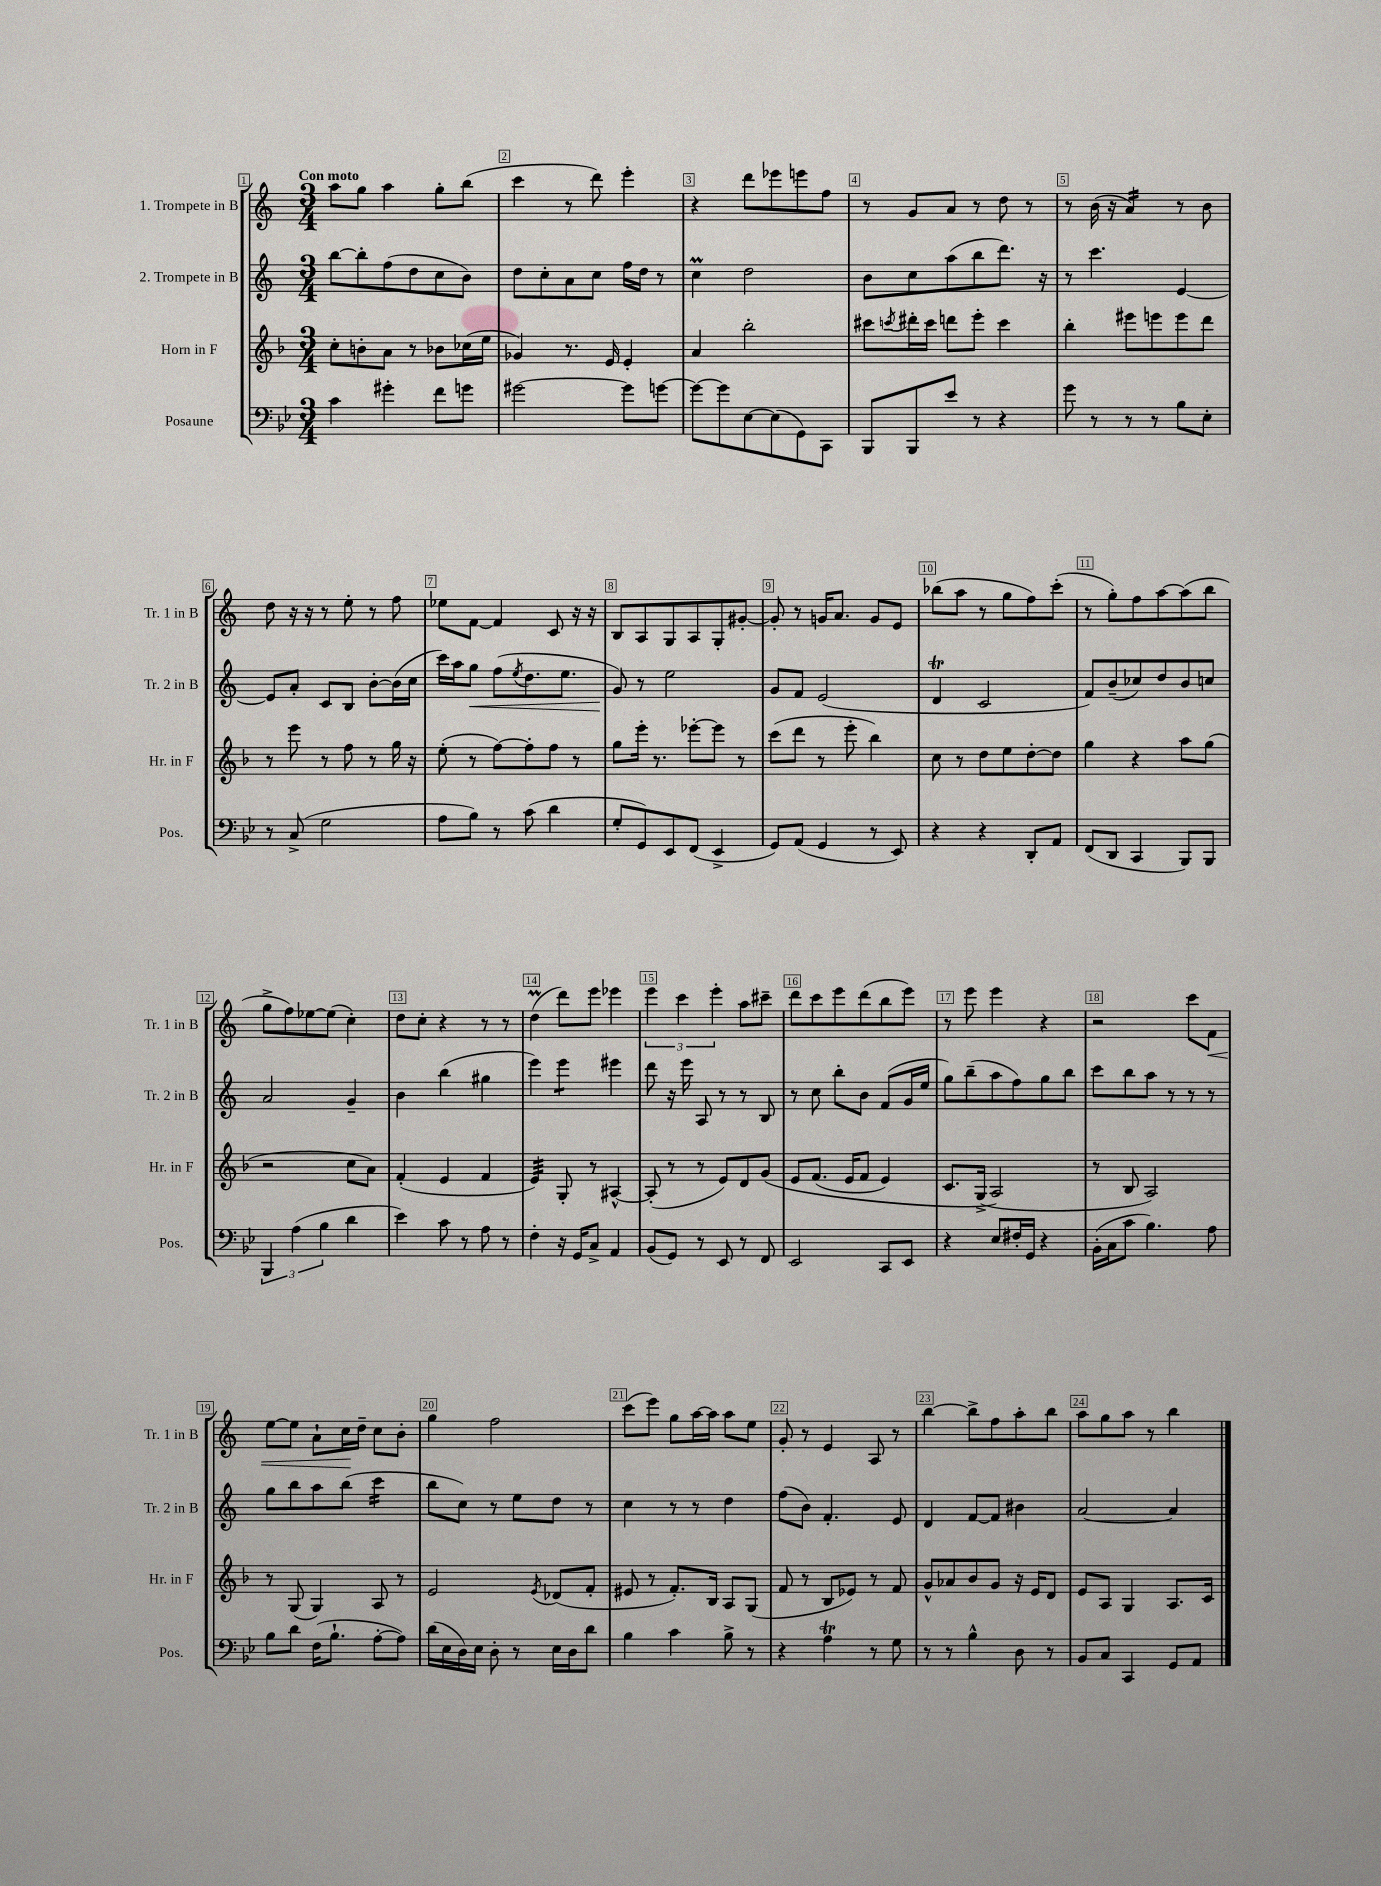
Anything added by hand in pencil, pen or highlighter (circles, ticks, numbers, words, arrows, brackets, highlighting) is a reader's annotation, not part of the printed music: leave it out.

**kern	**kern	**kern	**kern
*staff4	*staff3	*staff2	*staff1
*clefF4	*clefG2	*clefG2	*clefG2
*k[b-e-]	*k[b-]	*k[]	*k[]
*M3/4	*M3/4	*M3/4	*M3/4
4c\	8cc'\L	[8bb\L	8aa\L
.	8b'\	8bb'\]	8gg\J
4g#'\	8a\J	(8ff\	4aa\
.	8r	8dd\	.
8f\L	8b-\L	8cc\	8gg'\L
8g\J	(16cc-\L	8b\J)	(8bb\J
.	16ee\JJ	.	.
=	=	=	=
[2g#\	4g-/)	8dd\L	4ccc\
.	.	8cc'\	.
.	8.r	8a\	8r
.	.	8cc\J	8ddd\)
.	16e/	.	.
8g#\]L	4e'/	16ff\LL	4eee'\
.	.	16dd\JJ	.
[8g\J	.	8r	.
=	=	=	=
8g\_L	4a/	4cc\	4r
8g\]	.	.	.
[8E-\	2bb-'\	2dd\	8ddd\L
(8E-\]	.	.	8eee-\
8GG\)	.	.	8eee\
8CC\J	.	.	8ff\J
=	=	=	=
8BBB-/L	8ccc#\L	8b\L	8r
.	8qccc/	.	.
8BBB-/	16ddd#'\L	8cc\	8g/L
.	16ccc\JJ	.	.
8e-/J	8ddd\L	(8aa\	8a/J
8r	8eee'\J	8bb\	8r
4r	4ccc\	8.ddd\J)	8dd\
.	.	.	8r
.	.	16r	.
=	=	=	=
8g\	4bb-'\	8r	8r
8r	.	4.ccc\	(16b\
.	.	.	16r
8r	8eee#\L	.	4a/)
8r	8eee\	.	.
8B-\L	8eee\	[4e/	8r
8E-'\J	8ddd\J	.	8b\
=	=	=	=
8r	8r	8e/]L	8dd\
(8C^/	8eee\	8a'/J	16r
.	.	.	16r
2G\	8r	8c/L	8r
.	8ff\	8B/J	8ee'\
.	8r	[8b'\L	8r
.	16gg\	(16b\]L	8ff\
.	16r	16cc\JJ	.
=	=	=	=
8A\L	(8ee'\	16ccc\LL)	8ee-\L
.	.	16aa\J	.
8B-\J)	8r	8gg\J	[8f\J
8r	[8ff\L)	(8ff\L	4f/]
.	.	8qee/	.
(8c\	8ff'\]	8.dd\	.
4d\	8ff\J	.	8c/
.	.	8.ee\J	.
.	8r	.	16r
.	.	.	16r
=	=	=	=
8G'/L	8gg\L	8g/)	8B/L
8GG/)	16eee'\Jk	8r	8A/
.	8.r	.	.
8EE-/	.	2ee\	8G/
(8FF/J	[8eee-'\L	.	8A/
4EE-^/	8eee-\]J	.	8G'/
.	8r	.	[8g#'/J
=	=	=	=
8GG/L)	(8ccc\L	8g/L	8g#'/]
(8AA/J	8ddd\J	8f/J	8r
4GG/	8r	(2e/	16g/LK
.	.	.	8.a/J
.	8eee'\	.	.
8r	4bb-\)	.	8g/L
8EE-/)	.	.	8e/J
=	=	=	=
4r	8cc\	4d/	(8bb-\L
.	8r	.	8aa\J
4r	8dd\L	2c/	8r
.	8ee\	.	8gg\L
8DD'/L	[8dd'\	.	8ff\)
8AA/J	8dd\]J	.	(8ccc'\J
=	=	=	=
(8FF/L	4gg\	8f/L)	8r
8DD/J	.	(8b~/	8gg'\L)
4CC/	4r	8cc-/)	8ff\
.	.	8dd/	[8aa\
8BBB-/L)	8aa\L	8b/	(8aa\]
8BBB-/J	(8gg\J	8cc/J	8bb\J
=	=	=	=
6BBB-/	2r	2a/	8gg^\L
.	.	.	8ff\)
(6A\	.	.	.
.	.	.	[8ee-\
6B-\	.	.	.
.	.	.	(8ee-\]J
4d\	8cc\L	4g~/	4cc'\)
.	8a\J)	.	.
=	=	=	=
4e-\)	(4f'/	4b\	8dd\L
.	.	.	8cc'\J
8c\	4e/	(4bb\	4r
8r	.	.	.
8A\	4f/	4gg#\	8r
8r	.	.	8r
=	=	=	=
4F'\	4e/)	4eee\)	(4dd\
16r	8G'/	4eee\	8ddd\L)
16GG/LK	.	.	.
8C^/J	8r	.	8eee\J
4AA/	[4A#^^/	4eee#\	4eee-\
=	=	=	=
(8BB-/L	(8A#'/]	8ddd\	6eee\
8GG/J)	8r	16r	.
.	.	.	6ccc\
.	.	16eee\	.
8r	8r	8A/	.
.	.	.	6eee'\
8EE-/	8e/L)	8r	.
8r	8d/	8r	8aa\L
8FF/	&(8g/J	8B/	8ccc#~\J
=	=	=	=
2EE-/	8e/L	8r	8ddd\L
.	(8.f/J	8cc\	8ccc\
.	.	8bb'\L	8eee\
.	16e/LK	.	.
.	8f/J	8b\J	(8ddd\
8CC/L	4e/)	(8f/L	8bb\
8EE-/J	.	16g/L	8eee\J)
.	.	16ee/JJ	.
=	=	=	=
4r	8.c/L	8gg\L)	8r
.	.	(8bb~\	8eee\
.	(16G^/Jk	.	.
8E-/L	2A/&)	8aa\	4eee\
16F#'/L	.	8ff\)	.
16GG/JJ	.	.	.
4r	.	8gg\	4r
.	.	8bb\J	.
=	=	=	=
(16BB-'\LL	8r	8ccc\L	2r
16C\J	.	.	.
8c\J	8B-/	8bb\	.
4.B-\)	2A/)	8aa\J	.
.	.	8r	.
.	.	8r	8ccc\L
8A\	.	8r	8f\J
=	=	=	=
8B-\L	8r	8gg\L	[8ee\L
8d\J	(8G/	8bb\	8ee\]J
(16F\LK	4G/)	8aa\	8a`\L
8.B-`\J	.	.	.
.	.	(8bb\J	16cc\L
.	.	.	16dd~\JJ
[8A'\L	8A/	4ccc\	8cc\L
8A\]J)	8r	.	8b'\J
=	=	=	=
(16d\LL	2e/	8bb\L	4gg\
16E-\	.	.	.
16D\)	.	8cc\J)	.
16E-\JJ	.	.	.
8D'\	.	8r	2ff\
8r	.	8ee\L	.
.	8qe/	.	.
16E-\LL	(8d-/L	8dd\J	.
16D\J	.	.	.
8d\J	8f'/J	8r	.
=	=	=	=
4B-\	8e#/	4cc\	(8ccc\L
.	8r	.	8eee\J)
4c\	8.f'/L)	8r	8gg\L
.	.	8r	[16aa\L
.	16B-/Jk	.	16aa\]JJ
8B-^\	8A/L	4dd\	8aa\L
8r	(8G/J	.	8ee\J
=	=	=	=
4r	8f/	(8ff\L	8g'/
.	8r	8b\J)	8r
4A\	8B-/L	4.f'/	4e/
.	8e-/J)	.	.
8r	8r	.	8A/
8G\	8f/	8e/	8r
=	=	=	=
8r	8g^^/L	4d/	[4bb\
8r	8a-/	.	.
4B-^^\	8b-/	[8f/L	8bb^\]L
.	8g/J	8f/]J	8ff\
8D\	16r	4b#\	8aa'\
.	16e/LK	.	.
8r	8d/J	.	8bb\J
=	=	=	=
8BB-/L	8e/L	[2a/	8aa\L
8C/J	8A/J	.	8gg\
4CC/	4G/	.	8aa\J
.	.	.	8r
8GG/L	8.A/L	4a/]	4bb\
8AA/J	.	.	.
.	16c/Jk	.	.
==	==	==	==
*-	*-	*-	*-
